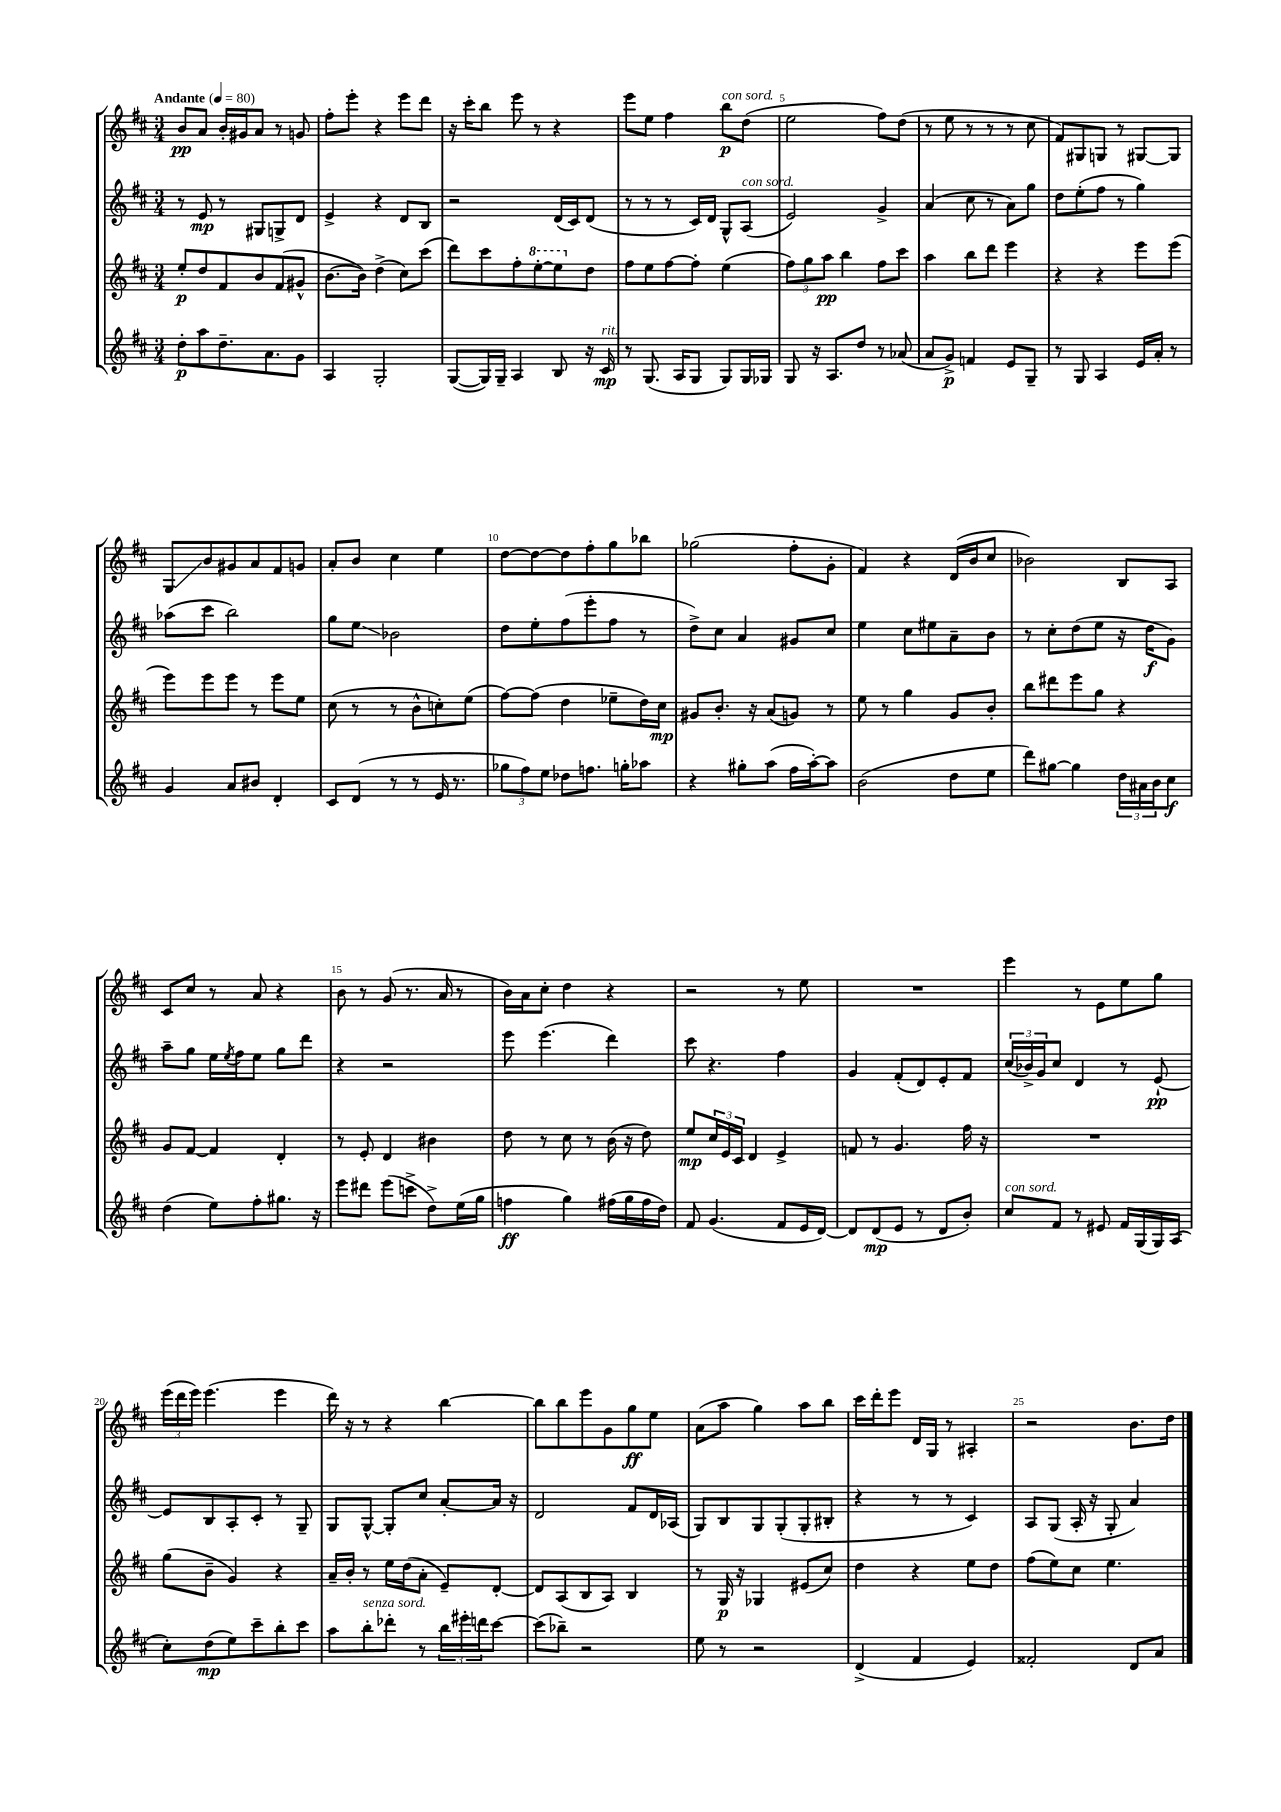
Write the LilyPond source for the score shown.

<<
\new StaffGroup <<
\new Staff = "s0" {
    \clef treble \key d \major \numericTimeSignature \time 3/4 \tempo "Andante" 4 = 80
    b'8\pp a'8 b'16-. gis'16 a'8 r8 g'8 |
    fis''8-. e'''8-. r4 e'''8 d'''8 |
    r16 cis'''16-. b''8 e'''8 r8 r4 |
    e'''8 e''8 fis''4 b''8\p^\markup { \italic "con sord." } d''8( |
    e''2 fis''8) d''8( |
    r8 e''8 r8 r8 r8 cis''8 |
    fis'8) gis8 g8 r8 gis8~ gis8 |
    g8\glissando b'8 gis'8 a'8 fis'8 g'8 |
    a'8-. b'8 cis''4 e''4 |
    d''8~ d''8~ d''8 fis''8-. g''8 bes''8 |
    ges''2( fis''8-. g'8-. |
    fis'4) r4 d'16( b'16 cis''8 |
    bes'2) b8 a8 |
    cis'8 cis''8 r8 a'8 r4 |
    b'8 r8 g'8( r8. a'16 r8 |
    b'16) a'16 cis''8-. d''4 r4 |
    r2 r8 e''8 |
    R2. |
    e'''4 r8 e'8 e''8 g''8 |
    \tuplet 3/2 { e'''16( d'''16 e'''16) } e'''4.( e'''4 |
    d'''16) r16 r8 r4 b''4~ |
    b''8 b''8 e'''8 g'8 g''8\ff e''8 |
    a'8( a''8 g''4) a''8 b''8 |
    cis'''16 d'''16-. e'''8 d'16 g16 r8 ais4-. |
    r2 b'8. d''16 \bar "|." |
}
\new Staff = "s1" {
    \clef treble \key d \major \numericTimeSignature \time 3/4
    r8 e'8\mp r8 gis8 g8-> d'8 |
    e'4-> r4 d'8 b8 |
    r2 d'16( cis'16) d'8( |
    r8 r8 r8 cis'16) d'16 g8-^ a8^\markup { \italic "con sord." }( |
    e'2) g'4-> |
    a'4( cis''8 r8 a'8) g''8 |
    d''8 e''8-.( fis''8 r8 g''4) |
    aes''8( cis'''8 b''2) |
    g''8 e''8\glissando bes'2 |
    d''8 e''8-. fis''8( e'''8-. fis''8 r8 |
    d''8->) cis''8 a'4 gis'8 cis''8 |
    e''4 cis''8 eis''8 a'8-- b'8 |
    r8 cis''8-. d''8( e''8 r16 d''16\f g'8) |
    a''8-- g''8 e''16 \acciaccatura { e''8 } fis''16 e''8 g''8 d'''8 |
    r4 r2 |
    e'''8 e'''4.( d'''4) |
    cis'''8 r4. fis''4 |
    g'4 fis'8-.( d'8) e'8-. fis'8 |
    \tuplet 3/2 { cis''16( bes'16->) g'16 } cis''8 d'4 r8 e'8~-!\pp |
    e'8 b8 a8-. cis'8-. r8 g8-- |
    g8 g8~-^ g8-. cis''8 a'8~-. a'16 r16 |
    d'2 fis'8 d'16 aes16( |
    g8) b8 g8 g8-.( g8-. bis8-. |
    r4 r8 r8 cis'4) |
    a8 g8( a16-. r16 g8-. a'4) \bar "|." |
}
\new Staff = "s2" {
    \clef treble \key d \major \numericTimeSignature \time 3/4
    e''8-.\p d''8 fis'8 b'8 fis'8( gis'8-^ |
    b'8.~ b'16) d''4->( cis''8) cis'''8( |
    d'''8) cis'''8 fis''8-. \ottava #1 e'''8~-. e'''8 \ottava #0 d''8 |
    fis''8 e''8 fis''8~ fis''8-. e''4( |
    \tuplet 3/2 { fis''8) g''8 a''8\pp } b''4 fis''8 cis'''8 |
    a''4 b''8 d'''8 e'''4 |
    r4 r4 e'''8 e'''8( |
    e'''8) e'''8 e'''8 r8 e'''8 e''8 |
    cis''8( r8 r8 b'8-^ c''8-.) e''8( |
    fis''8~) fis''8( d''4 ees''8-- d''16) cis''16\mp |
    gis'8 b'8.-. r16 a'8( g'8) r8 |
    e''8 r8 g''4 g'8 b'8-. |
    b''8 dis'''8 e'''8 g''8 r4 |
    g'8 fis'8~ fis'4 d'4-. |
    r8 e'8-. d'4 bis'4 |
    d''8 r8 cis''8 r8 b'16( r16 d''8) |
    e''8\mp \tuplet 3/2 { cis''16 e'16 cis'16 } d'4 e'4-> |
    f'8 r8 g'4. fis''16 r16 |
    R2. |
    g''8( b'8-- g'4) r4 |
    a'16-- b'16-. r8 e''16 d''16( a'8-. e'8--) d'8~-. |
    d'8 a8( b8 a8) b4 |
    r8 g16\p r16 ges4 eis'8( cis''8) |
    d''4 r4 e''8 d''8 |
    fis''8( e''8) cis''8 e''4. \bar "|." |
}
\new Staff = "s3" {
    \clef treble \key d \major \numericTimeSignature \time 3/4
    d''8-.\p a''8 d''8.-- a'8. g'8 |
    a4 g2-. |
    g8~( g16) g16-- a4 b8 r16 cis'16\mp^\markup { \italic "rit." } |
    r8 g8.( a16 g8 g8) g16 ges16 |
    g8 r16 a8. d''8 r8 aes'8( |
    a'8 g'8->\p) f'4 e'8 g8-- |
    r8 g8 a4 e'16 a'16-. r8 |
    g'4 a'8 bis'8 d'4-. |
    cis'8 d'8( r8 r8 e'16 r8. |
    \tuplet 3/2 { ges''8 fis''8) e''8 } des''8 f''8. g''16-. aes''8 |
    r4 gis''8-. a''8( fis''16 a''16~-.) a''8 |
    b'2( d''8 e''8 |
    d'''8) gis''8~ gis''4 \tuplet 3/2 { d''16 ais'16 b'16 } cis''8\f |
    d''4( e''8) fis''8-. gis''8. r16 |
    e'''8 dis'''8 e'''8( c'''8-> d''8->) e''16( g''16 |
    f''4\ff g''4) fis''16( g''16 fis''16 d''16) |
    fis'8 g'4.( fis'8 e'16 d'16~) |
    d'8 d'8\mp( e'8 r8 d'8 b'8-.) |
    cis''8^\markup { \italic "con sord." } fis'8 r8 eis'8 fis'16 g16( g16) a16( |
    cis''8-.) d''8\mp( e''8) cis'''8-- b''8-. cis'''8 |
    a''8 b''8-.^\markup { \italic "senza sord." } des'''8-. r8 \tuplet 3/2 { b''16 eis'''16-. d'''16 } cis'''8~ |
    cis'''8( bes''8--) r2 |
    e''8 r8 r2 |
    d'4->( fis'4 e'4) |
    fisis'2-. d'8 a'8 \bar "|." |
}
>>
>>
\layout { \context { \Score \override BarNumber.break-visibility = ##(#f #t #t) barNumberVisibility = #(every-nth-bar-number-visible 5) } }
